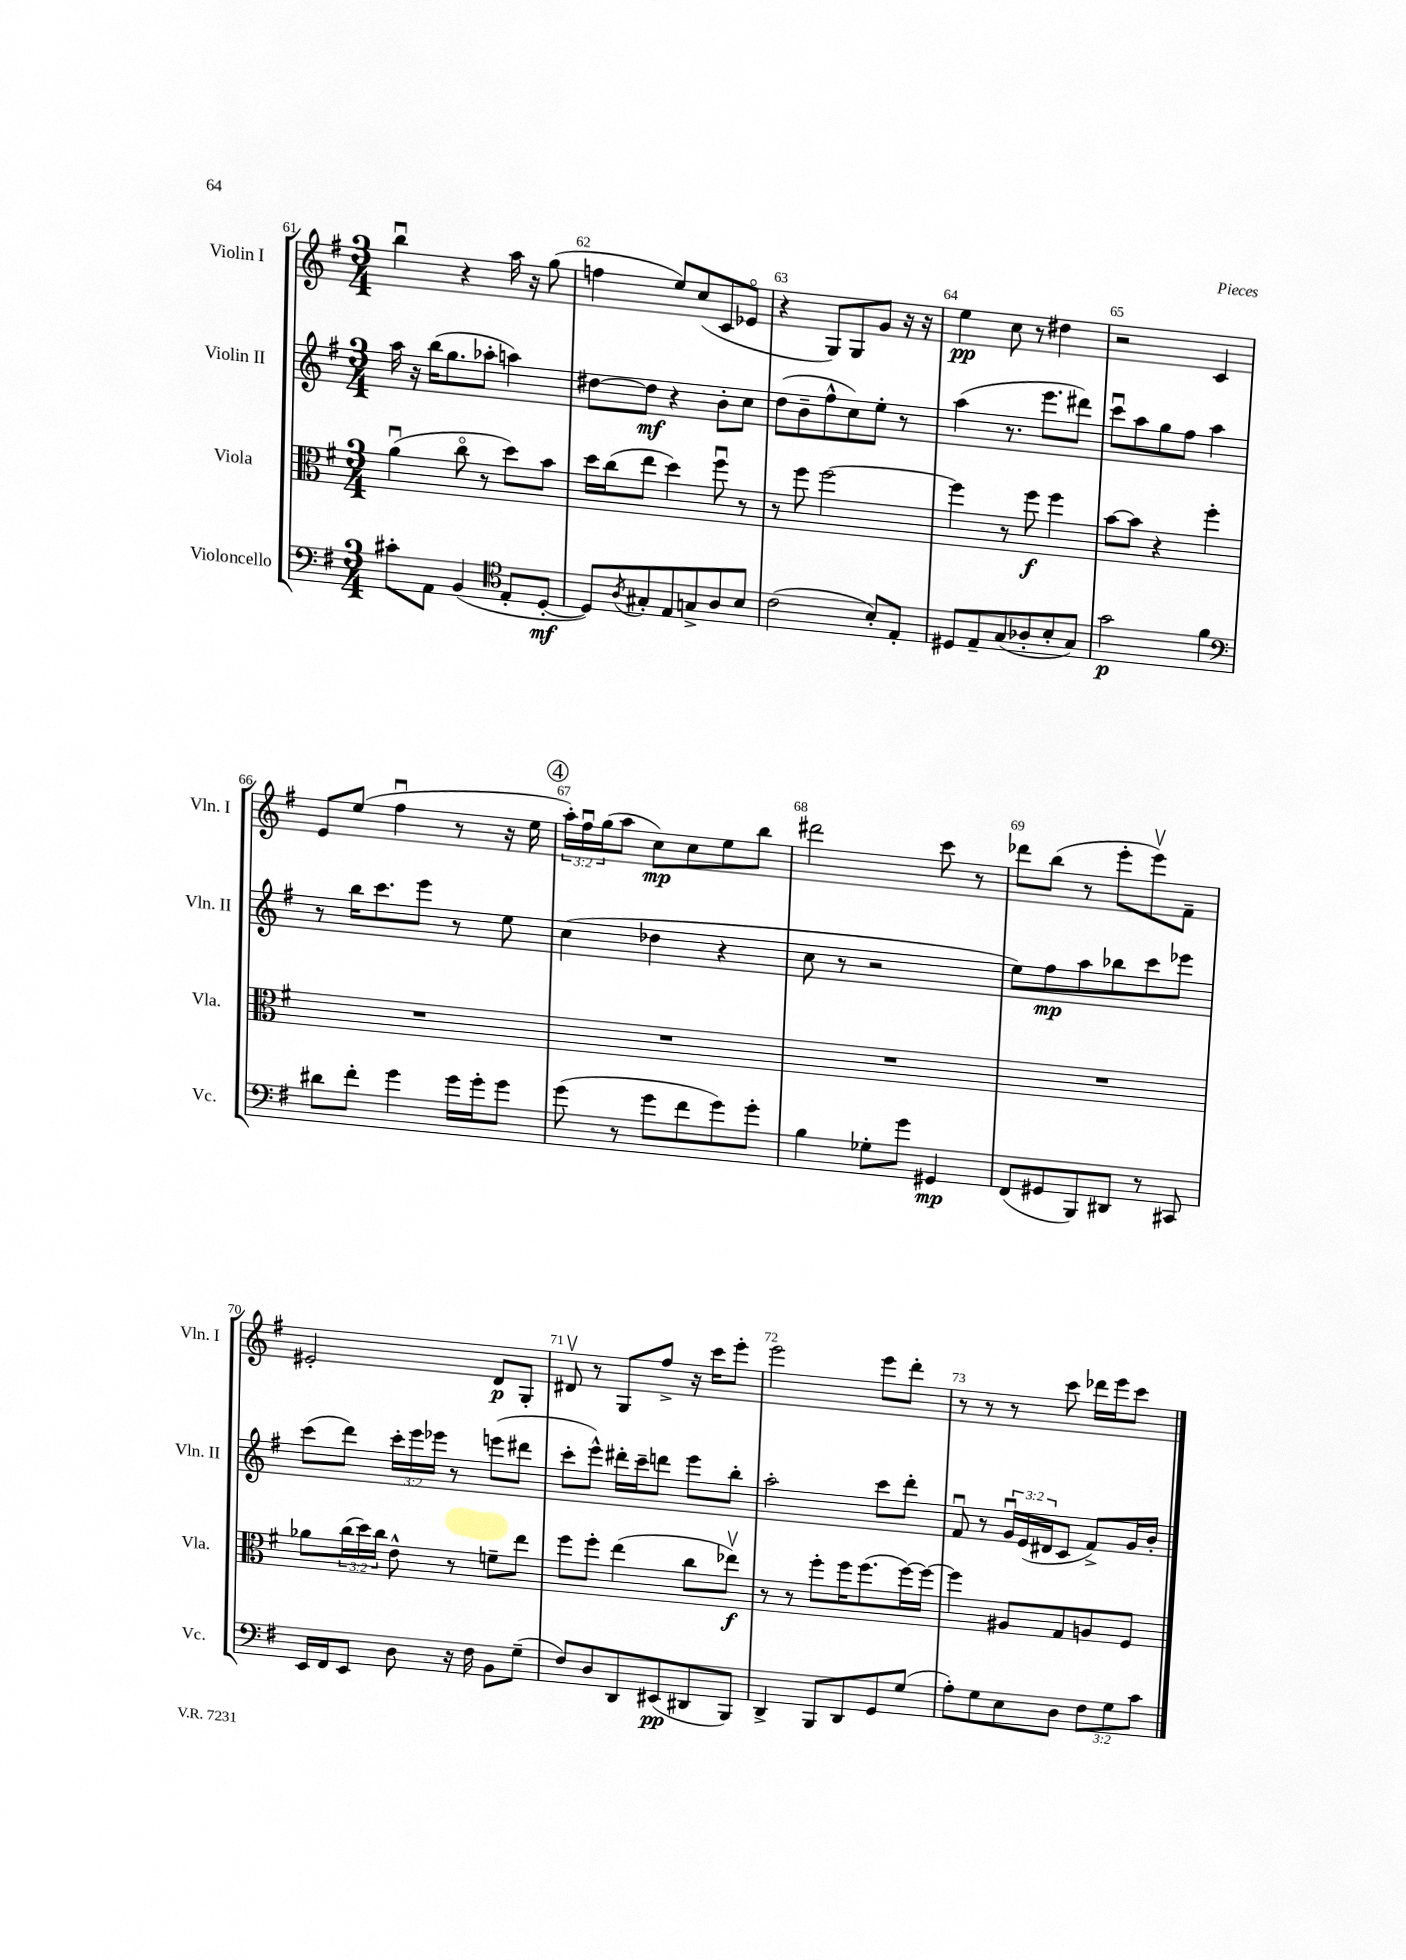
<<
\new StaffGroup <<
\new Staff = "s0" \with { instrumentName = "Violin I" shortInstrumentName = "Vln. I" } {
    \clef treble \key g \major \numericTimeSignature \time 3/4 \override Staff.TupletNumber.text = #tuplet-number::calc-fraction-text
    b''4\downbow r4 a''16 r16 g''8( |
    f''4 e''8) c''8( c'8 ees'8\flageolet |
    r4 g8) g8 g'8 r16 r16 |
    e''4\pp c''8 r8 dis''4 |
    r2 c'4 |
    e'8 e''8( fis''4\downbow r8 r16 e''16 |
    \mark \markup { \circle "4" } \tuplet 3/2 { a''16-.) fis''16\downbow g''16( } a''8 c''8\mp) c''8 e''8 b''8 |
    dis'''2 c'''8 r8 |
    des'''8 b''8( r8 e'''8-. e'''8\upbow) fis'8-- |
    eis'2-. d'8\p g8-. |
    dis'8\upbow r8 g8 fis''8-> r16 c'''16 e'''8-. |
    e'''2 e'''8 d'''8-. |
    r8 r8 r8 c'''8 des'''16 e'''16 c'''8 \bar "|." |
}
\new Staff = "s1" \with { instrumentName = "Violin II" shortInstrumentName = "Vln. II" } {
    \clef treble \key g \major \numericTimeSignature \time 3/4 \override Staff.TupletNumber.text = #tuplet-number::calc-fraction-text
    a''16 r16 b''16( g''8. aes''8-. a''4) |
    dis''8~ dis''8\mf r4 b'8-. c''8 |
    d''8( b'8-- fis''8-^ c''8) e''8-. r8 |
    a''4( r8. e'''8. dis'''8) |
    c'''8\downbow a''8 g''8 fis''8 a''4 |
    r8 b''16 c'''8. e'''8 r8 e''8 |
    \mark \markup { \circle "4" } c''4( des''4 r4 |
    c''8 r8 r2 |
    e''8) fis''8\mp a''8 bes''8 c'''8 ees'''8 |
    c'''8( d'''8) \tuplet 3/2 { c'''16-. e'''16 ees'''16 } r8 e'''8( dis'''8 |
    c'''8-. e'''8-^) dis'''16-. c'''16-- d'''8 e'''8 b''8-. |
    a''2-. c'''8 d'''8-. |
    fis'8\downbow r8 \tuplet 3/2 { g'16\downbow e'16( dis'16 } c'8 fis'8->) g'16 b'16-. \bar "|." |
}
\new Staff = "s2" \with { instrumentName = "Viola" shortInstrumentName = "Vla." } {
    \clef alto \key g \major \numericTimeSignature \time 3/4 \override Staff.TupletNumber.text = #tuplet-number::calc-fraction-text
    a'4\downbow( c''8\flageolet r8 d''8) b'8 |
    d''16 c''16( e''8 d''4) fis''8\downbow r8 |
    r8 fis''8 fis''2~ |
    fis''4 r8 fis''8\f fis''4 |
    b'8~ b'8 r4 fis''4-. |
    R2. |
    \mark \markup { \circle "4" } R2. |
    R2. |
    R2. |
    aes'8 \tuplet 3/2 { c''16( d''16) c''16 } e'8-^ r8 f'8-- e''8 |
    fis''8 fis''8-. e''4( c''8 ees''8\upbow\f) |
    r8 r8 fis''8-. fis''16 fis''8.( fis''16~) fis''16~ |
    fis''4 ais8 g8 a8 fis8 \bar "|." |
}
\new Staff = "s3" \with { instrumentName = "Violoncello" shortInstrumentName = "Vc." } {
    \clef bass \key g \major \numericTimeSignature \time 3/4 \override Staff.TupletNumber.text = #tuplet-number::calc-fraction-text
    cis'8-. a,8 b,4( \clef tenor e8-. d8~-.\mf |
    d8) \acciaccatura { a8 } gis8-. e8 g8-> a8 b8 |
    c'2( b8-.) e8-. |
    dis8 e8-- g8( aes8-. b8-. g8) |
    g'2\p fis'4 |
    \clef bass dis'8 fis'8-. g'4 g'16 g'16-. g'8 |
    \mark \markup { \circle "4" } g'8( r8 g'8 fis'8 g'8) g'8-. |
    b4 ges8-. g'8 gis,4\mp |
    fis,8( gis,8 b,,8) dis,8 r8 cis,8 |
    e,16 fis,16 e,8 d8 r16 fis16 b,8 g8--( |
    fis8) d8 d,8 eis,8\pp( dis,8 b,,8) |
    d,4-> b,,8 d,8 g,8 g8( |
    a8-.) g8 e8 d8 \tuplet 3/2 { fis8 g8 c'8 } \bar "|." |
}
>>
>>
\layout { \context { \Score currentBarNumber = #61 \override BarNumber.break-visibility = ##(#f #t #t) barNumberVisibility = #all-bar-numbers-visible } }
